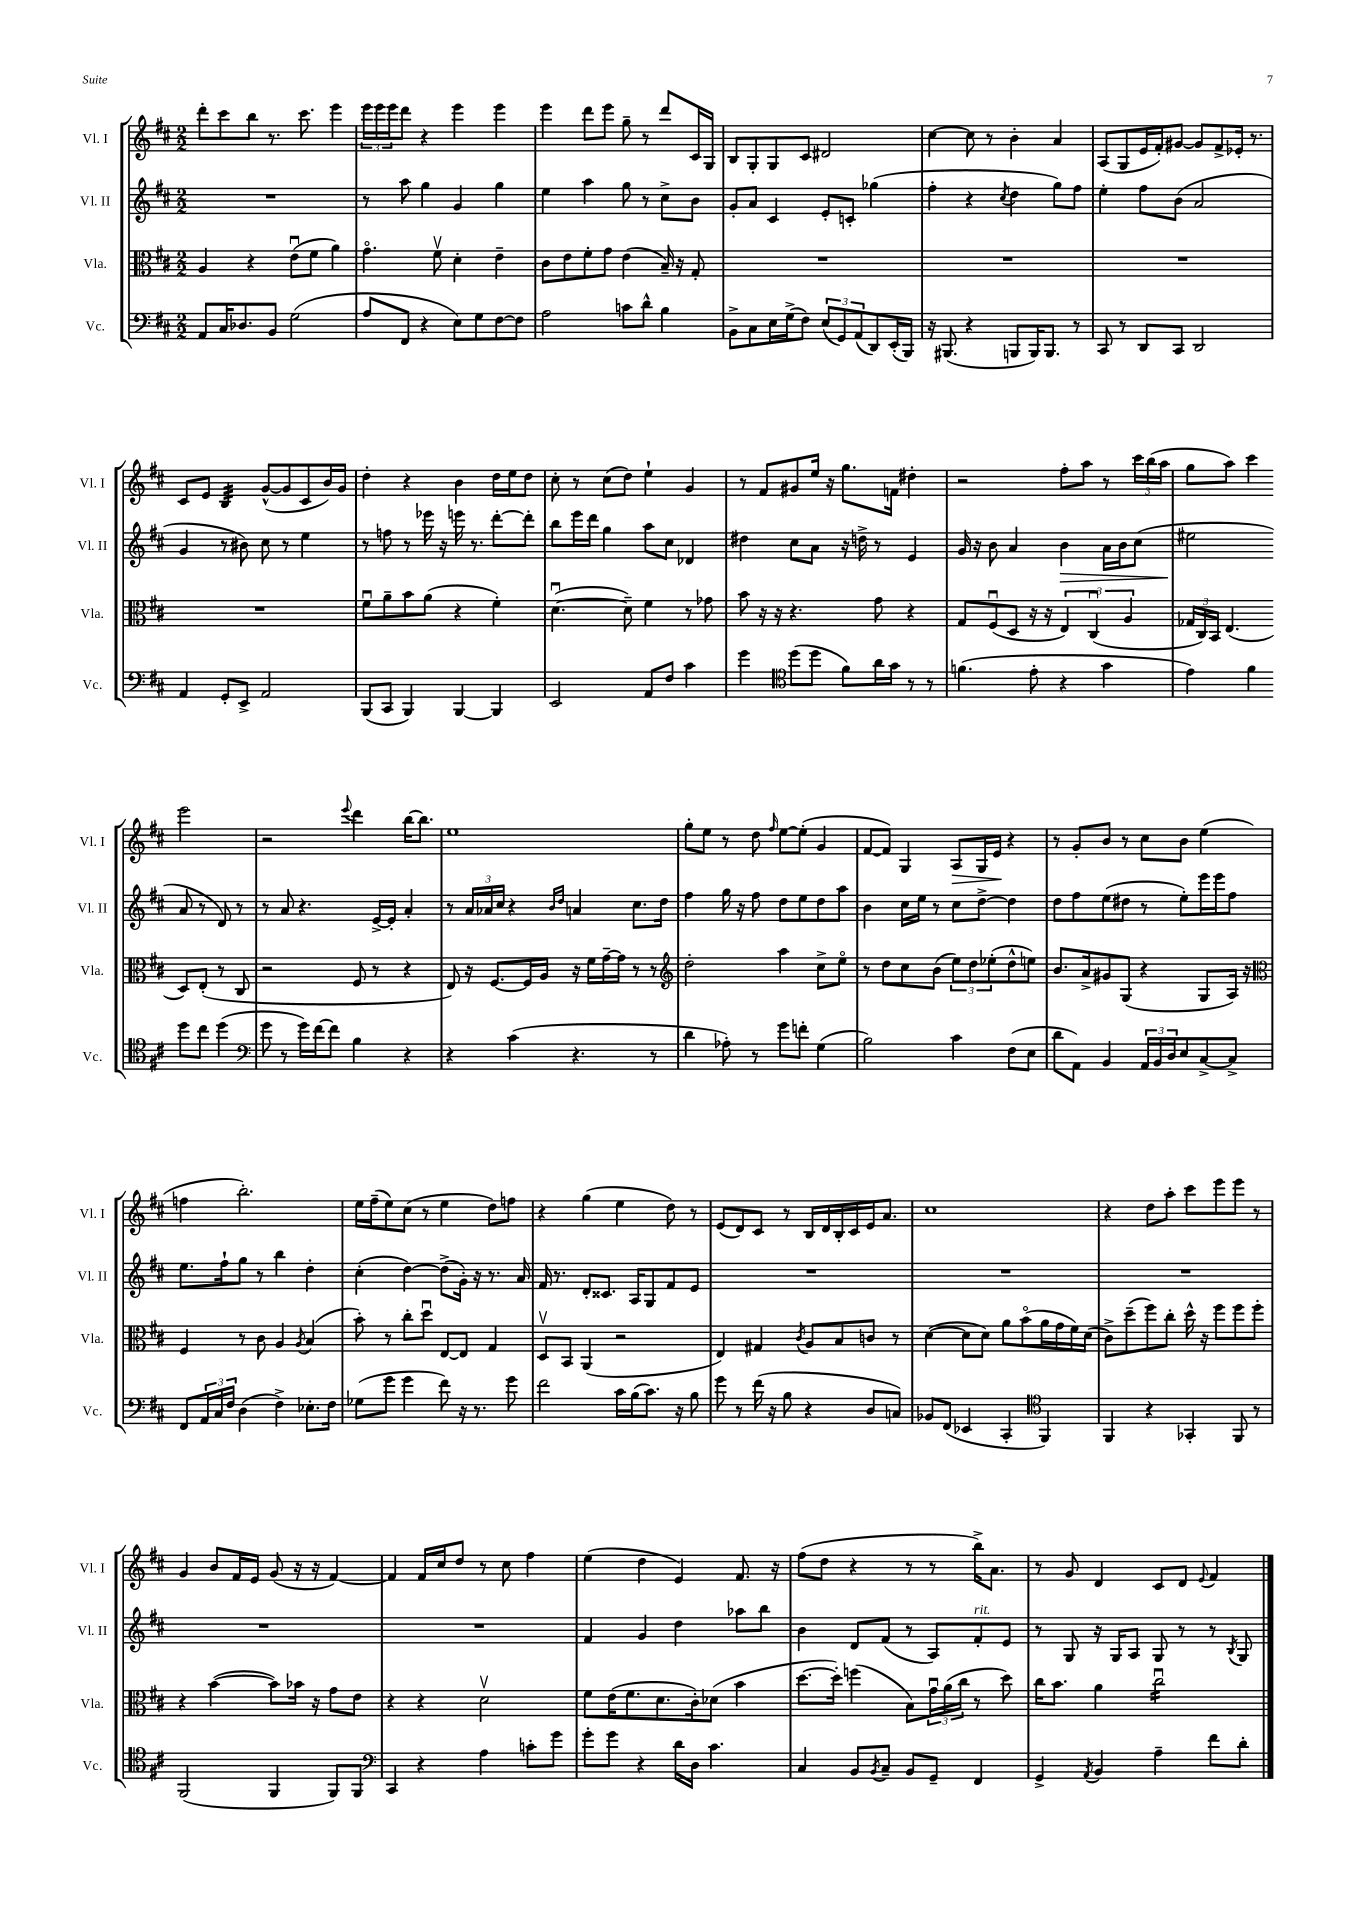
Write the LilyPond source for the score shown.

<<
\new StaffGroup <<
\new Staff = "s0" \with { instrumentName = "Vl. I" shortInstrumentName = "Vl. I" } {
    \clef treble \key d \major \numericTimeSignature \time 2/2
    d'''8-. cis'''8 b''8 r8. cis'''8. e'''4 |
    \tuplet 3/2 { e'''16 e'''16 e'''16 } d'''8 r4 e'''4 e'''4 |
    e'''4 d'''8 e'''8 g''8-- r8 d'''8 cis'16 g16 |
    b8 g8-. g8 cis'8 dis'2 |
    cis''4~ cis''8 r8 b'4-. a'4 |
    a8( g8 e'16 fis'16-.) gis'8~ gis'8 fis'8-> ees'16-. r8. |
    cis'8 e'8 b4:32 g'8~-^( g'8 cis'8 b'16) g'16 |
    d''4-. r4 b'4 d''16 e''16 d''8 |
    cis''8-. r8 cis''8( d''8) e''4-! g'4 |
    r8 fis'8 gis'8 e''16 r16 g''8. f'16 dis''4-. |
    r2 fis''8-. a''8 r8 \tuplet 3/2 { cis'''16 b''16( a''16 } |
    g''8 a''8) cis'''4 e'''2 |
    r2 \appoggiatura { e'''8 } d'''4 b''16~ b''8. |
    e''1 |
    g''8-. e''8 r8 d''8 \grace { fis''16 } e''8~ e''8-.( g'4 |
    fis'8~ fis'8) g4 a8\> g16 e'16\! r4 |
    r8 g'8-. b'8 r8 cis''8 b'8 e''4( |
    f''4 b''2.-.) |
    e''16 fis''16--( e''8) cis''8( r8 e''4 d''8) f''8 |
    r4 g''4( e''4 d''8) r8 |
    e'8( d'8) cis'8 r8 b16 d'16 b16-. cis'16 e'16 a'8. |
    cis''1 |
    r4 d''8 a''8-. cis'''8 e'''8 e'''8 r8 |
    g'4 b'8 fis'16 e'16 g'8( r16 r16 fis'4~) |
    fis'4 fis'16 cis''16 d''8 r8 cis''8 fis''4 |
    e''4( d''4 e'4) fis'8. r16 |
    fis''8( d''8 r4 r8 r8 b''16->) a'8. |
    r8 g'8 d'4 cis'8 d'8 \appoggiatura { e'8 } fis'4 \bar "|." |
}
\new Staff = "s1" \with { instrumentName = "Vl. II" shortInstrumentName = "Vl. II" } {
    \clef treble \key d \major \numericTimeSignature \time 2/2
    R1 |
    r8 a''8 g''4 g'4 g''4 |
    e''4 a''4 g''8 r8 cis''8-> b'8 |
    g'8-. a'8 cis'4 e'8-. c'8-. ges''4( |
    fis''4-. r4 \acciaccatura { cis''8 } d''4 g''8) fis''8 |
    e''4-. fis''8 b'8( a'2 |
    g'4 r8 bis'8) cis''8 r8 e''4 |
    r8 f''8 r8 ees'''16 r16 e'''16 r8. d'''8~-. d'''8-. |
    b''8 e'''16 d'''16 g''4 a''8 cis''8 des'4 |
    dis''4 cis''8 a'8 r16 d''16-> r8 e'4 |
    g'16 r16 b'8 a'4 b'4\> a'16 b'16 cis''8( |
    eis''2\! a'8 r8 d'8) r8 |
    r8 a'8 r4. e'16~-> e'16-. a'4-. |
    r8 \tuplet 3/2 { a'16 aes'16 cis''16 } r4 \grace { b'16 d''16 } a'4 cis''8. d''16 |
    fis''4 g''16 r16 fis''8 d''8 e''8 d''8 a''8 |
    b'4 cis''16 e''16 r8 cis''8 d''8~-> d''4 |
    d''8 fis''8 e''8( dis''8 r8 e''8-.) e'''16 e'''16 fis''8 |
    e''8. fis''16-! g''8 r8 b''4 d''4-. |
    cis''4-.( d''4~) d''8->( g'16-.) r16 r8. a'16 |
    fis'16 r8. d'8-. cisis'8. a16 g8 fis'8 e'8 |
    R1 |
    R1 |
    R1 |
    R1 |
    R1 |
    fis'4 g'4 d''4 aes''8 b''8 |
    b'4 d'8 fis'8( r8 a8) fis'8-.^\markup { \italic "rit." } e'8 |
    r8 g8 r16 g16 a8 g8 r8 r8 \acciaccatura { b8 } g8 \bar "|." |
}
\new Staff = "s2" \with { instrumentName = "Vla." shortInstrumentName = "Vla." } {
    \clef alto \key d \major \numericTimeSignature \time 2/2
    a4 r4 e'8\downbow( fis'8 a'4) |
    g'4.\flageolet fis'8\upbow d'4-. e'4-- |
    cis'8 e'8 fis'8-. g'8 e'4( b16--) r16 g8-. |
    R1 |
    R1 |
    R1 |
    R1 |
    fis'8\downbow a'8-- b'8 a'8( r4 fis'4-.) |
    d'4.~\downbow( d'8--) fis'4 r8 ges'8 |
    b'8 r16 r16 r4. g'8 r4 |
    g8 fis8\downbow( d8 r16 r16 \tuplet 3/2 { e4) cis4\downbow( a4 } |
    \tuplet 3/2 { ges16 cis16) b,16 } e4.( d8) e8-.( r8 cis8 |
    r2 fis8 r8 r4 |
    e8) r16 fis8.~ fis16 a16 r16 fis'16 g'16~-- g'16 r8 r8 |
    \clef treble d''2-. a''4 cis''8-> e''8\flageolet |
    r8 d''8 cis''8 b'8( \tuplet 3/2 { e''8) d''8 ees''8-.( } d''8-^ e''8) |
    b'8. a'16-> gis'8 g8( r4 g8 a16) r16 |
    \clef alto fis4 r8 cis'8 a4 \acciaccatura { a8 } b4( |
    b'8-.) r8 cis''8-. d''8\downbow e8~ e8 g4 |
    d8\upbow b,8 a,4( r2 |
    e4) gis4 \acciaccatura { cis'8 } a8 b8 c'8 r8 |
    d'4~( d'8 d'8) a'8 b'8\flageolet( a'16 g'16 fis'16) d'16( |
    cis'8->) d''8--( fis''8) cis''8-. d''16-^ r16 fis''8 fis''8 fis''8-. |
    r4 b'4~( b'8) bes'16 r16 g'8 e'8 |
    r4 r4 d'2\upbow |
    fis'8 e'16( fis'8. d'8. cis'16-.) des'8( b'4 |
    d''8.~ d''16-.) f''4( b8) \tuplet 3/2 { g'16\downbow a'16( cis''16 } r8 d''8) |
    cis''16 b'8. a'4 cis''2:16\downbow \bar "|." |
}
\new Staff = "s3" \with { instrumentName = "Vc." shortInstrumentName = "Vc." } {
    \clef bass \key d \major \numericTimeSignature \time 2/2
    a,8 cis16 des8. b,8 g2( |
    a8 fis,8 r4 e8) g8 fis8~ fis8 |
    a2 c'8 d'8-^ b4 |
    b,8-> cis8 e16 g16->( fis8) \tuplet 3/2 { e8( g,8) a,8( } d,8) e,16-.( b,,16) |
    r16 bis,,8.( r4 b,,8 b,,16) b,,8. r8 |
    cis,8 r8 d,8 cis,8 d,2 |
    a,4 g,8-. e,8-> a,2 |
    b,,8( cis,8 b,,4) b,,4~ b,,4 |
    e,2 a,8 fis8 cis'4 |
    g'4 \clef tenor d''8( d''8 fis'8) a'16 g'16 r8 r8 |
    f'4.( e'8-. r4 g'4 |
    e'4) fis'4 d''8 cis''8 d''4( |
    \clef bass g'8 r8 g'16) fis'16~ fis'8 b4 r4 |
    r4 cis'4( r4. r8 |
    d'4 aes8-.) r8 g'8 f'8-. g4( |
    b2) cis'4 fis8( e8 |
    d'8 a,8) b,4 \tuplet 3/2 { a,16 b,16 d16 } e8 cis8~-> cis8-> |
    fis,8 \tuplet 3/2 { a,16 cis16 fis16 } d4( fis4->) ees8.-. fis16 |
    ges8( g'8 g'4 fis'8) r16 r8. g'8 |
    fis'2 cis'16 b16( cis'8.) r16 b8 |
    g'8 r8 fis'16( r16 b8 r4 d8 c8) |
    bes,8 fis,8( ees,4 cis,4-. \clef tenor fis,4) |
    fis,4 r4 ges,4-. fis,8 r8 |
    fis,2( fis,4 fis,8) fis,8 |
    \clef bass cis,4 r4 a4 c'8-. g'8 |
    g'8-. g'8 r4 d'16 d16 cis'4. |
    cis4 b,8 \acciaccatura { b,8 } cis8-- b,8 g,8-- fis,4 |
    g,4-> \acciaccatura { a,8 } b,4 a4-- fis'8 d'8-. \bar "|." |
}
>>
>>
\layout { \context { \Score \remove "Bar_number_engraver" } }
